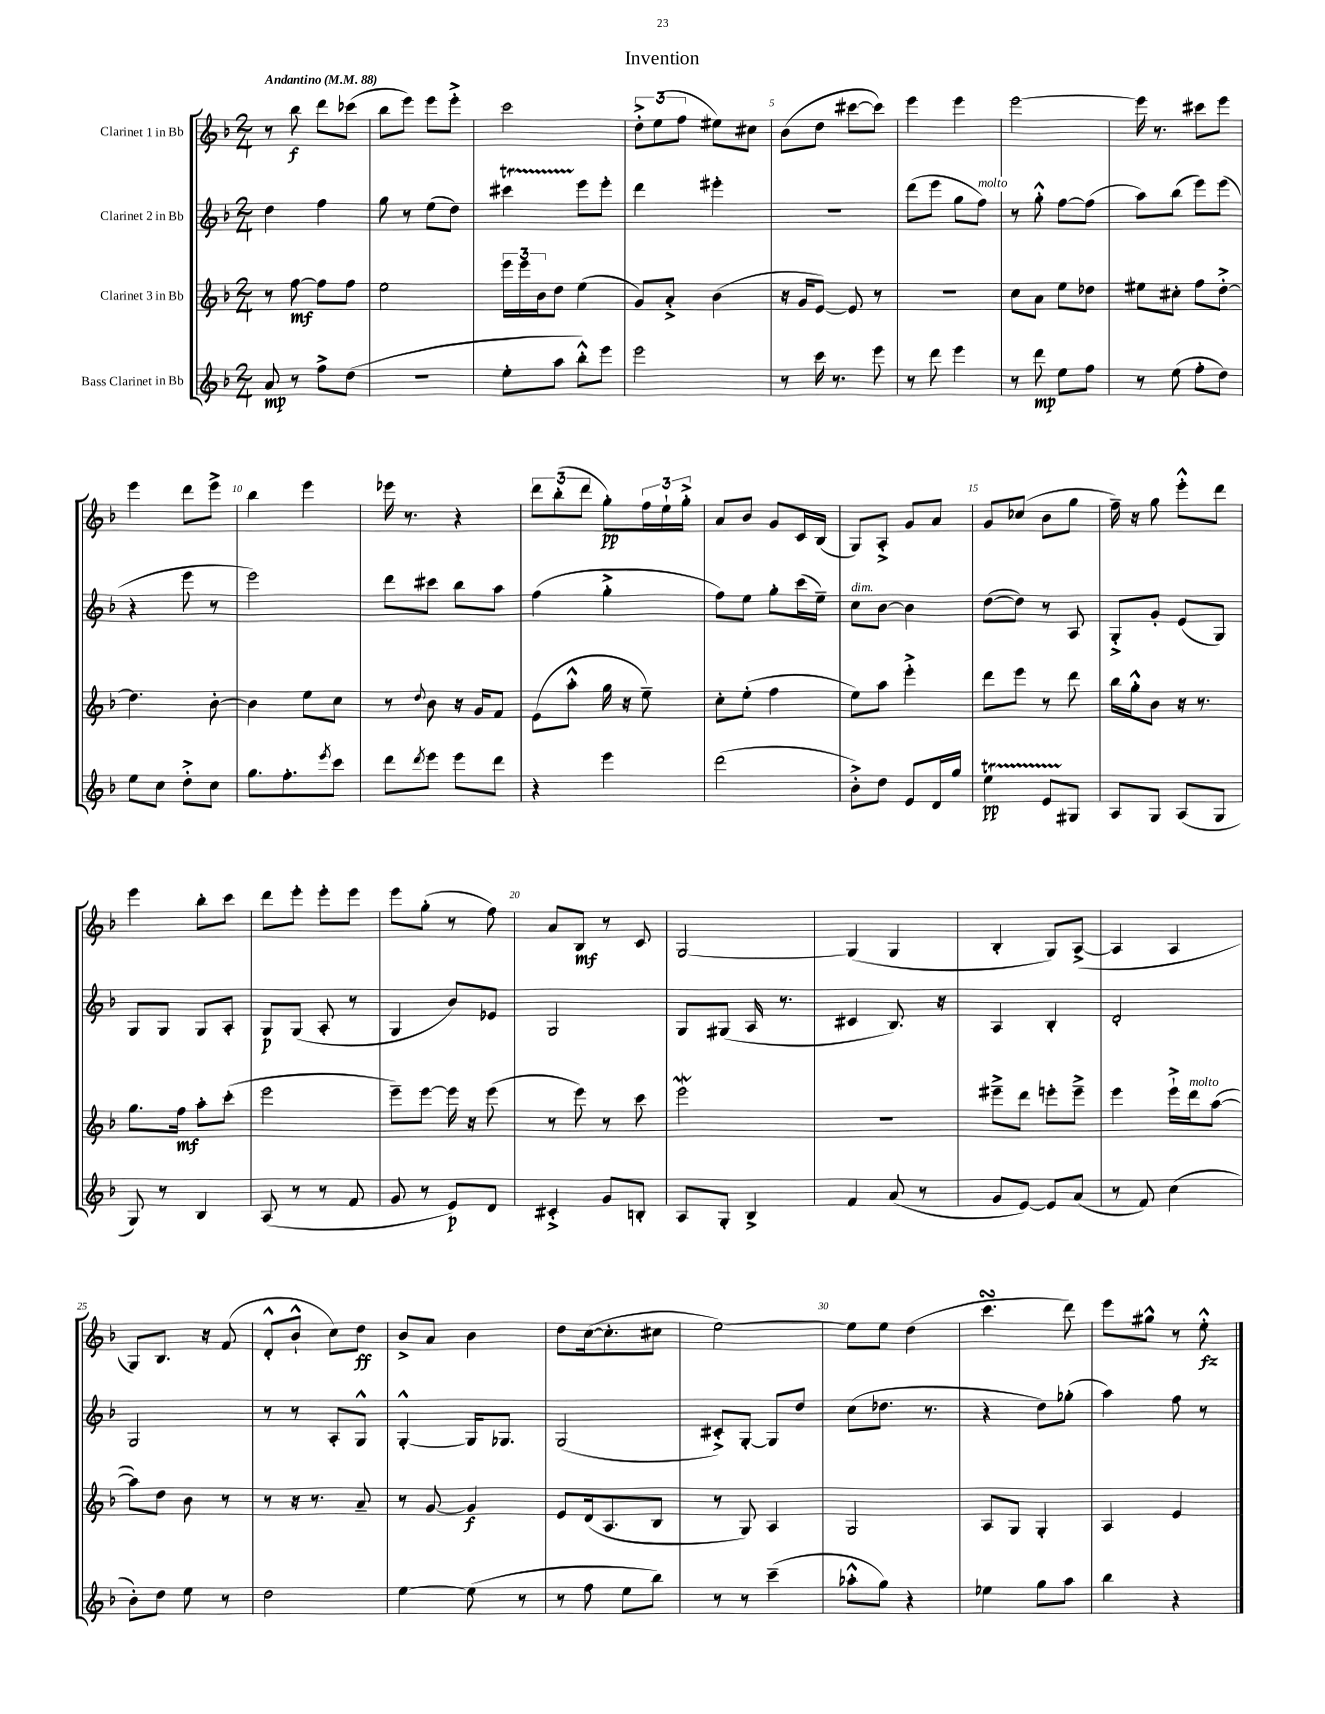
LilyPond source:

\header { title = "Invention" }
<<
\new StaffGroup <<
\new Staff = "s0" \with { instrumentName = "Clarinet 1 in Bb" } {
    \clef treble \key f \major \numericTimeSignature \time 2/4 \tempo "Andantino" 4 = 88
    r8 bes''8\f d'''8 ces'''8( |
    bes''8 e'''8) e'''8 e'''8-.-> |
    c'''2 |
    \tuplet 3/2 { d''8-.-> e''8( f''8 } eis''8) cis''8 |
    bes'8( d''8 cis'''8~ cis'''8) |
    e'''4 e'''4 |
    e'''2~ |
    e'''16 r8. cis'''8 e'''8 |
    e'''4 d'''8 e'''8-> |
    bes''4 e'''4 |
    ees'''16 r8. r4 |
    \tuplet 3/2 { d'''8 bes''8-.( d'''8 } g''8-.\pp) \tuplet 3/2 { f''16 e''16-! g''16-.-> } |
    a'8 bes'8 g'8 c'16 bes16( |
    g8) a8-.-> g'8 a'8 |
    g'8 ces''8( bes'8 g''8 |
    f''16--) r16 g''8 e'''8-.-^ d'''8 |
    e'''4 bes''8-. c'''8 |
    d'''8 e'''8-. e'''8-. e'''8 |
    e'''8 g''8-.( r8 f''8) |
    a'8 bes8\mf r8 c'8 |
    g2~ |
    g4( g4 |
    bes4-. g8) a8~->( |
    a4 a4 |
    g8) bes8. r16 f'8( |
    d'8-.-^ bes'8-!-^ c''8) d''8\ff |
    bes'8-> a'8 bes'4 |
    d''8 c''16~( c''8.-. cis''8 |
    e''2~) |
    e''8 e''8 d''4( |
    c'''4.\turn d'''8) |
    e'''8 gis''8-^ r8 e''8-.-^\fz \bar "|." |
}
\new Staff = "s1" \with { instrumentName = "Clarinet 2 in Bb" } {
    \clef treble \key f \major \numericTimeSignature \time 2/4
    d''4 f''4 |
    g''8 r8 e''8( d''8) |
    cis'''4\startTrillSpan e'''8\stopTrillSpan e'''8-. |
    d'''4 eis'''4-. |
    r2 |
    d'''8( e'''8 g''8 f''8^\markup { \italic "molto" }) |
    r8 g''8-.-^ f''8~ f''8( |
    a''8) bes''8( e'''8) e'''8( |
    r4 e'''8 r8 |
    e'''2) |
    d'''8 cis'''8 bes''8 a''8 |
    f''4( g''4-.-> |
    f''8) e''8 g''8-. c'''16( e''16--) |
    c''8^\markup { \italic "dim." } bes'8~ bes'4 |
    d''8~( d''8) r8 a8 |
    g8-.-> g'8-. e'8( g8) |
    g8 g8 g8 a8-. |
    g8\p g8( a8-. r8 |
    g4 bes'8) ees'8 |
    g2 |
    g8 gis8( a16 r8. |
    cis'4 bes8.) r16 |
    a4 bes4-. |
    d'2-. |
    g2 |
    r8 r8 a8-. g8-^ |
    g4~-.-^ g16 ges8. |
    g2( |
    cis'8-.->) g8~-. g8 d''8 |
    c''8( des''8. r8. |
    r4 d''8) ges''8-.( |
    a''4) f''8 r8 \bar "|." |
}
\new Staff = "s2" \with { instrumentName = "Clarinet 3 in Bb" } {
    \clef treble \key f \major \numericTimeSignature \time 2/4
    r8 f''8~\mf f''8 f''8 |
    e''2 |
    \tuplet 3/2 { e'''16 e'''16 bes'16 } d''8 e''4( |
    g'8) a'8-.-> bes'4( |
    r16 g'16 e'8~) e'8 r8 |
    R2 |
    c''8 a'8 e''8 des''8 |
    eis''8 cis''8-. f''8 d''8~-.-> |
    d''4. bes'8~-. |
    bes'4 e''8 c''8 |
    r8 \appoggiatura { d''8 } bes'8 r16 g'16 f'8 |
    e'8( a''8-.-^ g''16 r16 e''8--) |
    c''8-. e''8-.( f''4 |
    e''8) a''8 e'''4-.-> |
    d'''8 e'''8 r8 d'''8 |
    bes''16 g''16-.-^ bes'8 r16 r8. |
    g''8. f''16\mf a''8-. c'''8-.( |
    e'''2 |
    e'''8--) e'''8~ e'''16 r16 e'''8( |
    r8 e'''8) r8 c'''8 |
    e'''2\mordent |
    R2 |
    eis'''8---> d'''8 e'''8-. e'''8---> |
    e'''4 e'''16-!-> d'''16^\markup { \italic "molto" } a''8~( |
    a''8) d''8 bes'8 r8 |
    r8 r16 r8. a'8-- |
    r8 g'8~ g'4\f |
    e'8 d'16( a8. bes8 |
    r8 g8) a4 |
    g2 |
    a8 g8 g4-. |
    a4 e'4 \bar "|." |
}
\new Staff = "s3" \with { instrumentName = "Bass Clarinet in Bb" } {
    \clef treble \key f \major \numericTimeSignature \time 2/4
    a'8\mp r8 f''8-> d''8( |
    r2 |
    e''8-. a''8 bes''8-.-^) e'''8 |
    e'''2 |
    r8 c'''16 r8. e'''8 |
    r8 d'''8 e'''4 |
    r8 d'''8\mp e''8 f''8 |
    r8 e''8( f''8-. d''8) |
    e''8 c''8 d''8-.-> c''8 |
    g''8. f''8.-. \acciaccatura { e'''8 } c'''8 |
    d'''8 \acciaccatura { d'''8 } e'''8 e'''8 d'''8 |
    r4 e'''4 |
    d'''2( |
    bes'8-.->) d''8 e'8 d'16 g''16 |
    e''4\startTrillSpan\pp e'8 gis8\stopTrillSpan |
    a8 g8 a8( g8 |
    g8) r8 bes4 |
    a8( r8 r8 f'8 |
    g'8 r8 e'8\p) d'8 |
    cis'4-.-> g'8 b8-. |
    a8 g8-. bes4-> |
    f'4 a'8( r8 |
    g'8 e'8~) e'8 a'8( |
    r8 f'8) c''4( |
    bes'8-.) d''8 e''8 r8 |
    d''2 |
    e''4~ e''8( r8 |
    r8 f''8 e''8 bes''8) |
    r8 r8 c'''4--( |
    aes''8-.-^ g''8) r4 |
    ees''4 g''8 a''8 |
    bes''4 r4 \bar "|." |
}
>>
>>
\layout { \context { \Score \override BarNumber.break-visibility = ##(#f #t #t) barNumberVisibility = #(every-nth-bar-number-visible 5) } }
